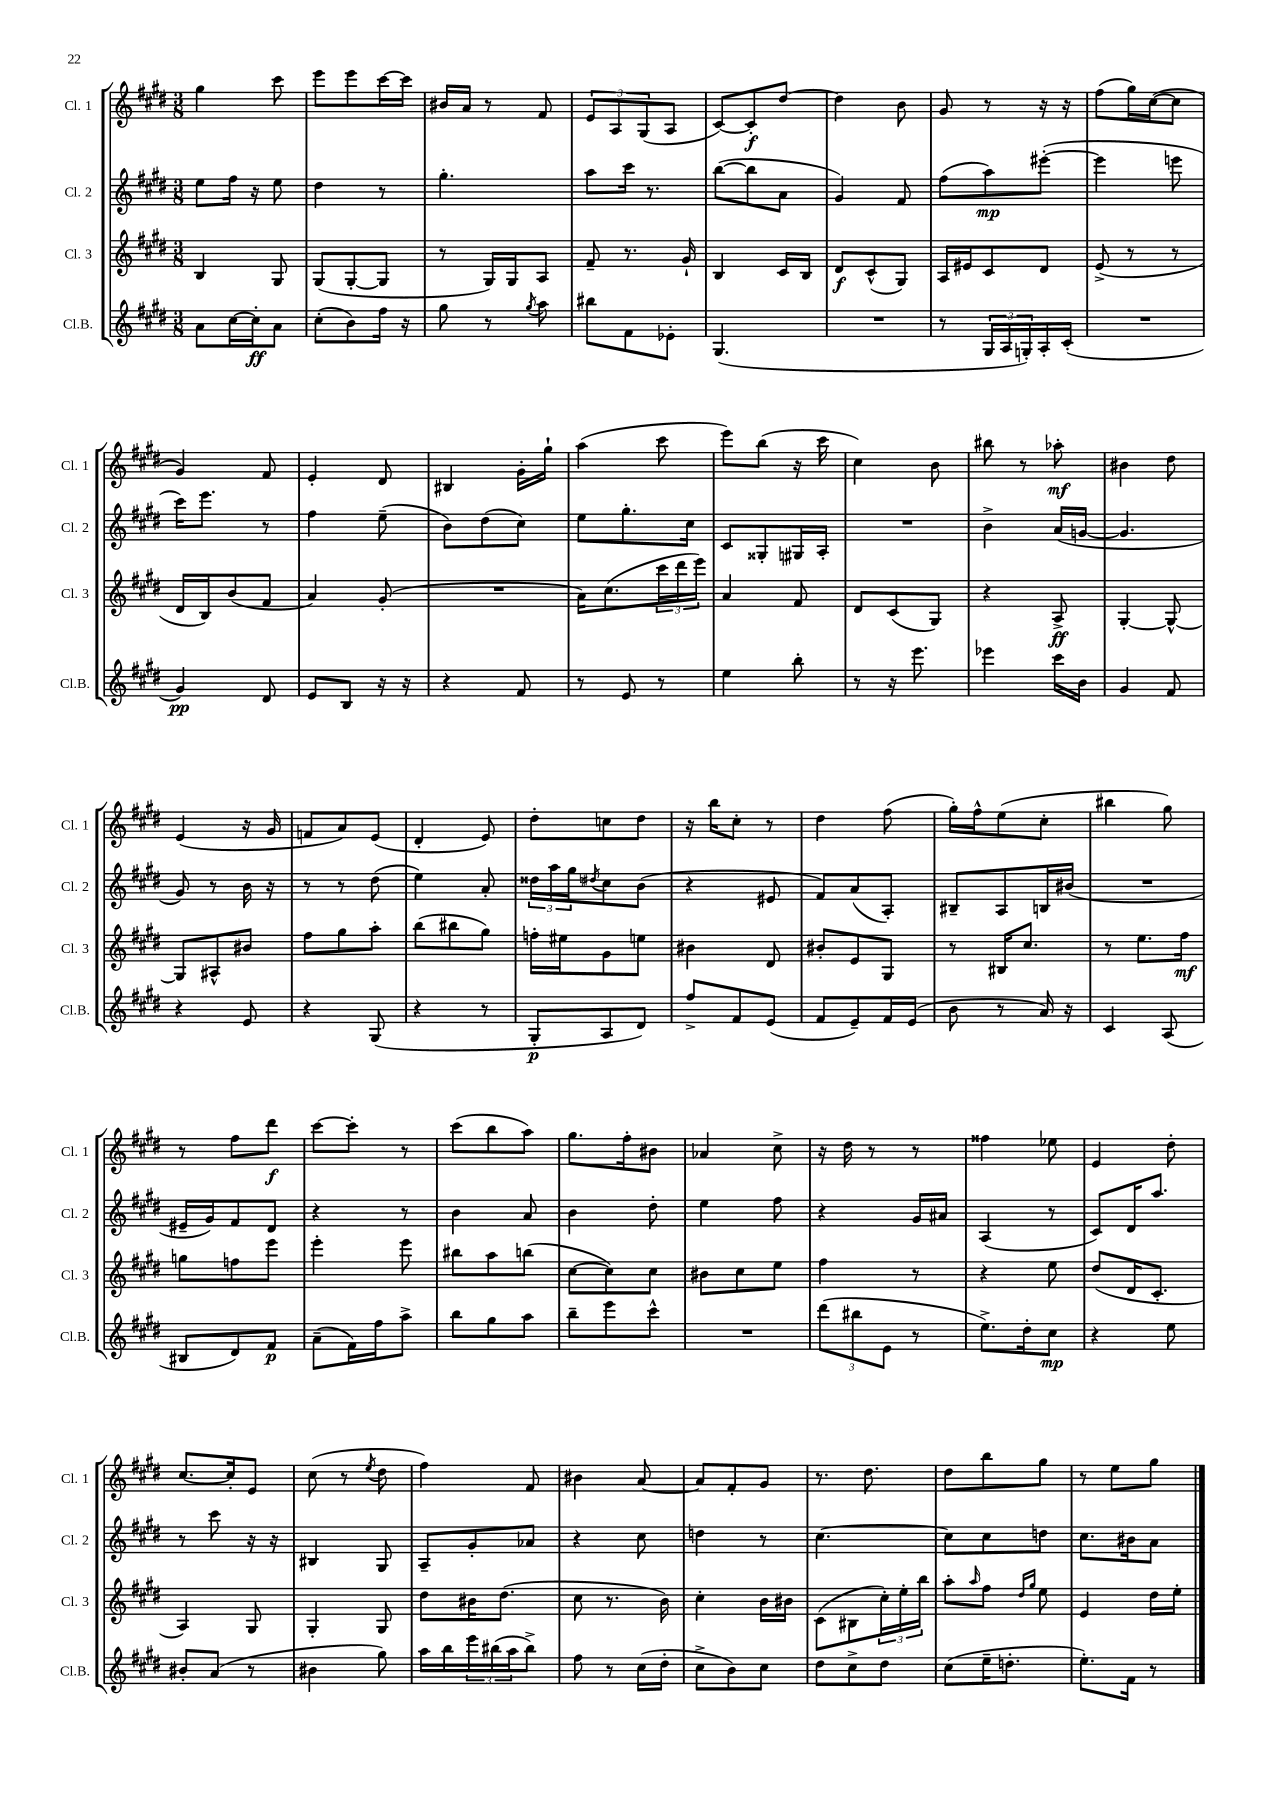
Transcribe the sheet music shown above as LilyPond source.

<<
\new StaffGroup <<
\new Staff = "s0" \with { instrumentName = "Cl. 1" shortInstrumentName = "Cl. 1" } {
    \clef treble \key e \major \numericTimeSignature \time 3/8
    gis''4 cis'''8 |
    e'''8 e'''8 cis'''16~ cis'''16 |
    bis'16 a'16 r8 fis'8 |
    \tuplet 3/2 { e'8 a8 gis8( } a8 |
    cis'8~) cis'8-.\f dis''8~ |
    dis''4 b'8 |
    gis'8 r8 r16 r16 |
    fis''8( gis''16) cis''16~( cis''8 |
    gis'4) fis'8 |
    e'4-. dis'8 |
    bis4 gis'16-. gis''16-! |
    a''4( cis'''8 |
    e'''8) b''8( r16 cis'''16 |
    cis''4) b'8 |
    bis''8 r8 aes''8-.\mf |
    bis'4 dis''8 |
    e'4( r16 gis'16 |
    f'8 a'8) e'8( |
    dis'4-. e'8) |
    dis''8-. c''8 dis''8 |
    r16 b''16 cis''8-. r8 |
    dis''4 fis''8( |
    gis''16-.) fis''16-^ e''8( cis''8-. |
    bis''4 gis''8) |
    r8 fis''8 dis'''8\f |
    cis'''8~ cis'''8-. r8 |
    cis'''8( b''8 a''8) |
    gis''8. fis''16-. bis'8 |
    aes'4 cis''8-> |
    r16 dis''16 r8 r8 |
    fisis''4 ees''8 |
    e'4 dis''8-. |
    cis''8.~ cis''16-. e'8 |
    cis''8( r8 \acciaccatura { e''8 } dis''8 |
    fis''4) fis'8 |
    bis'4 a'8~ |
    a'8 fis'8-. gis'8 |
    r8. dis''8. |
    dis''8 b''8 gis''8 |
    r8 e''8 gis''8 \bar "|." |
}
\new Staff = "s1" \with { instrumentName = "Cl. 2" shortInstrumentName = "Cl. 2" } {
    \clef treble \key e \major \numericTimeSignature \time 3/8
    e''8 fis''16 r16 e''8 |
    dis''4 r8 |
    gis''4.-. |
    a''8 cis'''16 r8. |
    b''8~( b''8 a'8 |
    gis'4) fis'8 |
    fis''8( a''8\mp) eis'''8~-.( |
    eis'''4 e'''8 |
    cis'''16) e'''8. r8 |
    fis''4 e''8--( |
    b'8) dis''8( cis''8) |
    e''8 gis''8.-. cis''16 |
    cis'8 gisis8-. gis16 a16-. |
    R4. |
    b'4-> a'16( g'16~ |
    g'4. |
    gis'8) r8 b'16 r16 |
    r8 r8 dis''8( |
    e''4) a'8-. |
    \tuplet 3/2 { disis''16 a''16 gis''16 } \acciaccatura { dis''8 } cis''8 b'8( |
    r4 eis'8 |
    fis'8) a'8( a8-.) |
    bis8-- a8 b16 bis'16( |
    R4. |
    eis'16-- gis'16) fis'8 dis'8 |
    r4 r8 |
    b'4 a'8 |
    b'4 dis''8-. |
    e''4 fis''8 |
    r4 gis'16 ais'16 |
    a4( r8 |
    cis'8) dis'16 a''8. |
    r8 cis'''8 r16 r16 |
    bis4 gis8 |
    a8-- gis'8-. aes'8 |
    r4 cis''8 |
    d''4 r8 |
    cis''4.~ |
    cis''8 cis''8 d''8 |
    cis''8. bis'16 a'8 \bar "|." |
}
\new Staff = "s2" \with { instrumentName = "Cl. 3" shortInstrumentName = "Cl. 3" } {
    \clef treble \key e \major \numericTimeSignature \time 3/8
    b4 gis8 |
    gis8( gis8~-. gis8 |
    r8 gis16) gis16 a8 |
    fis'8-- r8. gis'16-! |
    b4 cis'16 b16 |
    dis'8\f cis'8-^( gis8) |
    a16 eis'16 cis'8 dis'8 |
    e'8->( r8 r8 |
    dis'16 b16) b'8( fis'8 |
    a'4) gis'8-.( |
    R4. |
    a'16) cis''8.( \tuplet 3/2 { cis'''16 dis'''16 e'''16) } |
    a'4 fis'8 |
    dis'8 cis'8( gis8) |
    r4 a8->\ff |
    gis4~-. gis8~-^ |
    gis8 ais8-^ bis'8 |
    fis''8 gis''8 a''8-. |
    b''8( bis''8 gis''8) |
    f''16-. eis''16 gis'8 e''8 |
    bis'4 dis'8 |
    bis'8-. e'8 gis8 |
    r8 bis16 cis''8. |
    r8 e''8. fis''16\mf |
    g''8 f''8 e'''8 |
    e'''4-. e'''8 |
    bis''8 a''8 b''8( |
    cis''8~ cis''8) cis''8 |
    bis'8 cis''8 e''8 |
    fis''4 r8 |
    r4 e''8 |
    dis''8( dis'16 cis'8.-. |
    a4) gis8 |
    gis4-. gis8 |
    dis''8 bis'16 dis''8.( |
    cis''8 r8. b'16) |
    cis''4-. b'16 bis'16 |
    cis'8( bis8 \tuplet 3/2 { cis''16-.) e''16-. b''16 } |
    a''8-. \grace { a''16 } fis''8 \grace { dis''16 gis''16 } e''8 |
    e'4 dis''16 e''16-. \bar "|." |
}
\new Staff = "s3" \with { instrumentName = "Cl.B." shortInstrumentName = "Cl.B." } {
    \clef treble \key e \major \numericTimeSignature \time 3/8
    a'8 cis''16~ cis''16-.\ff a'8 |
    cis''8-.( b'8) fis''16 r16 |
    gis''8 r8 \acciaccatura { gis''8 } a''8 |
    bis''8 fis'8 ees'8-. |
    gis4.( |
    R4. |
    r8 \tuplet 3/2 { gis16 a16 g16-.) } a16-. cis'16-.( |
    R4. |
    gis'4\pp) dis'8 |
    e'8 b8 r16 r16 |
    r4 fis'8 |
    r8 e'8 r8 |
    e''4 b''8-. |
    r8 r16 e'''8. |
    ees'''4 cis'''16 b'16 |
    gis'4 fis'8 |
    r4 e'8 |
    r4 gis8( |
    r4 r8 |
    gis8-.\p a8 dis'8) |
    fis''8-> fis'8 e'8( |
    fis'8 e'8--) fis'16 e'16( |
    b'8 r8 a'16) r16 |
    cis'4 a8( |
    bis8 dis'8) fis'8\p |
    a'8--( fis'16) fis''16 a''8-> |
    b''8 gis''8 a''8 |
    b''8-- e'''8 cis'''8-^ |
    R4. |
    \tuplet 3/2 { dis'''8( bis''8 e'8 } r8 |
    e''8.->) dis''16-. cis''8\mp |
    r4 e''8 |
    bis'8-. a'8( r8 |
    bis'4 gis''8) |
    a''16 b''16 \tuplet 3/2 { e'''16 bis''16( a''16 } bis''8->) |
    fis''8 r8 cis''16( dis''16-. |
    cis''8-> b'8) cis''8 |
    dis''8 cis''8-> dis''8 |
    cis''8( e''16-- d''8.-. |
    e''8.-.) fis'16 r8 \bar "|." |
}
>>
>>
\layout { \context { \Score \remove "Bar_number_engraver" } }
